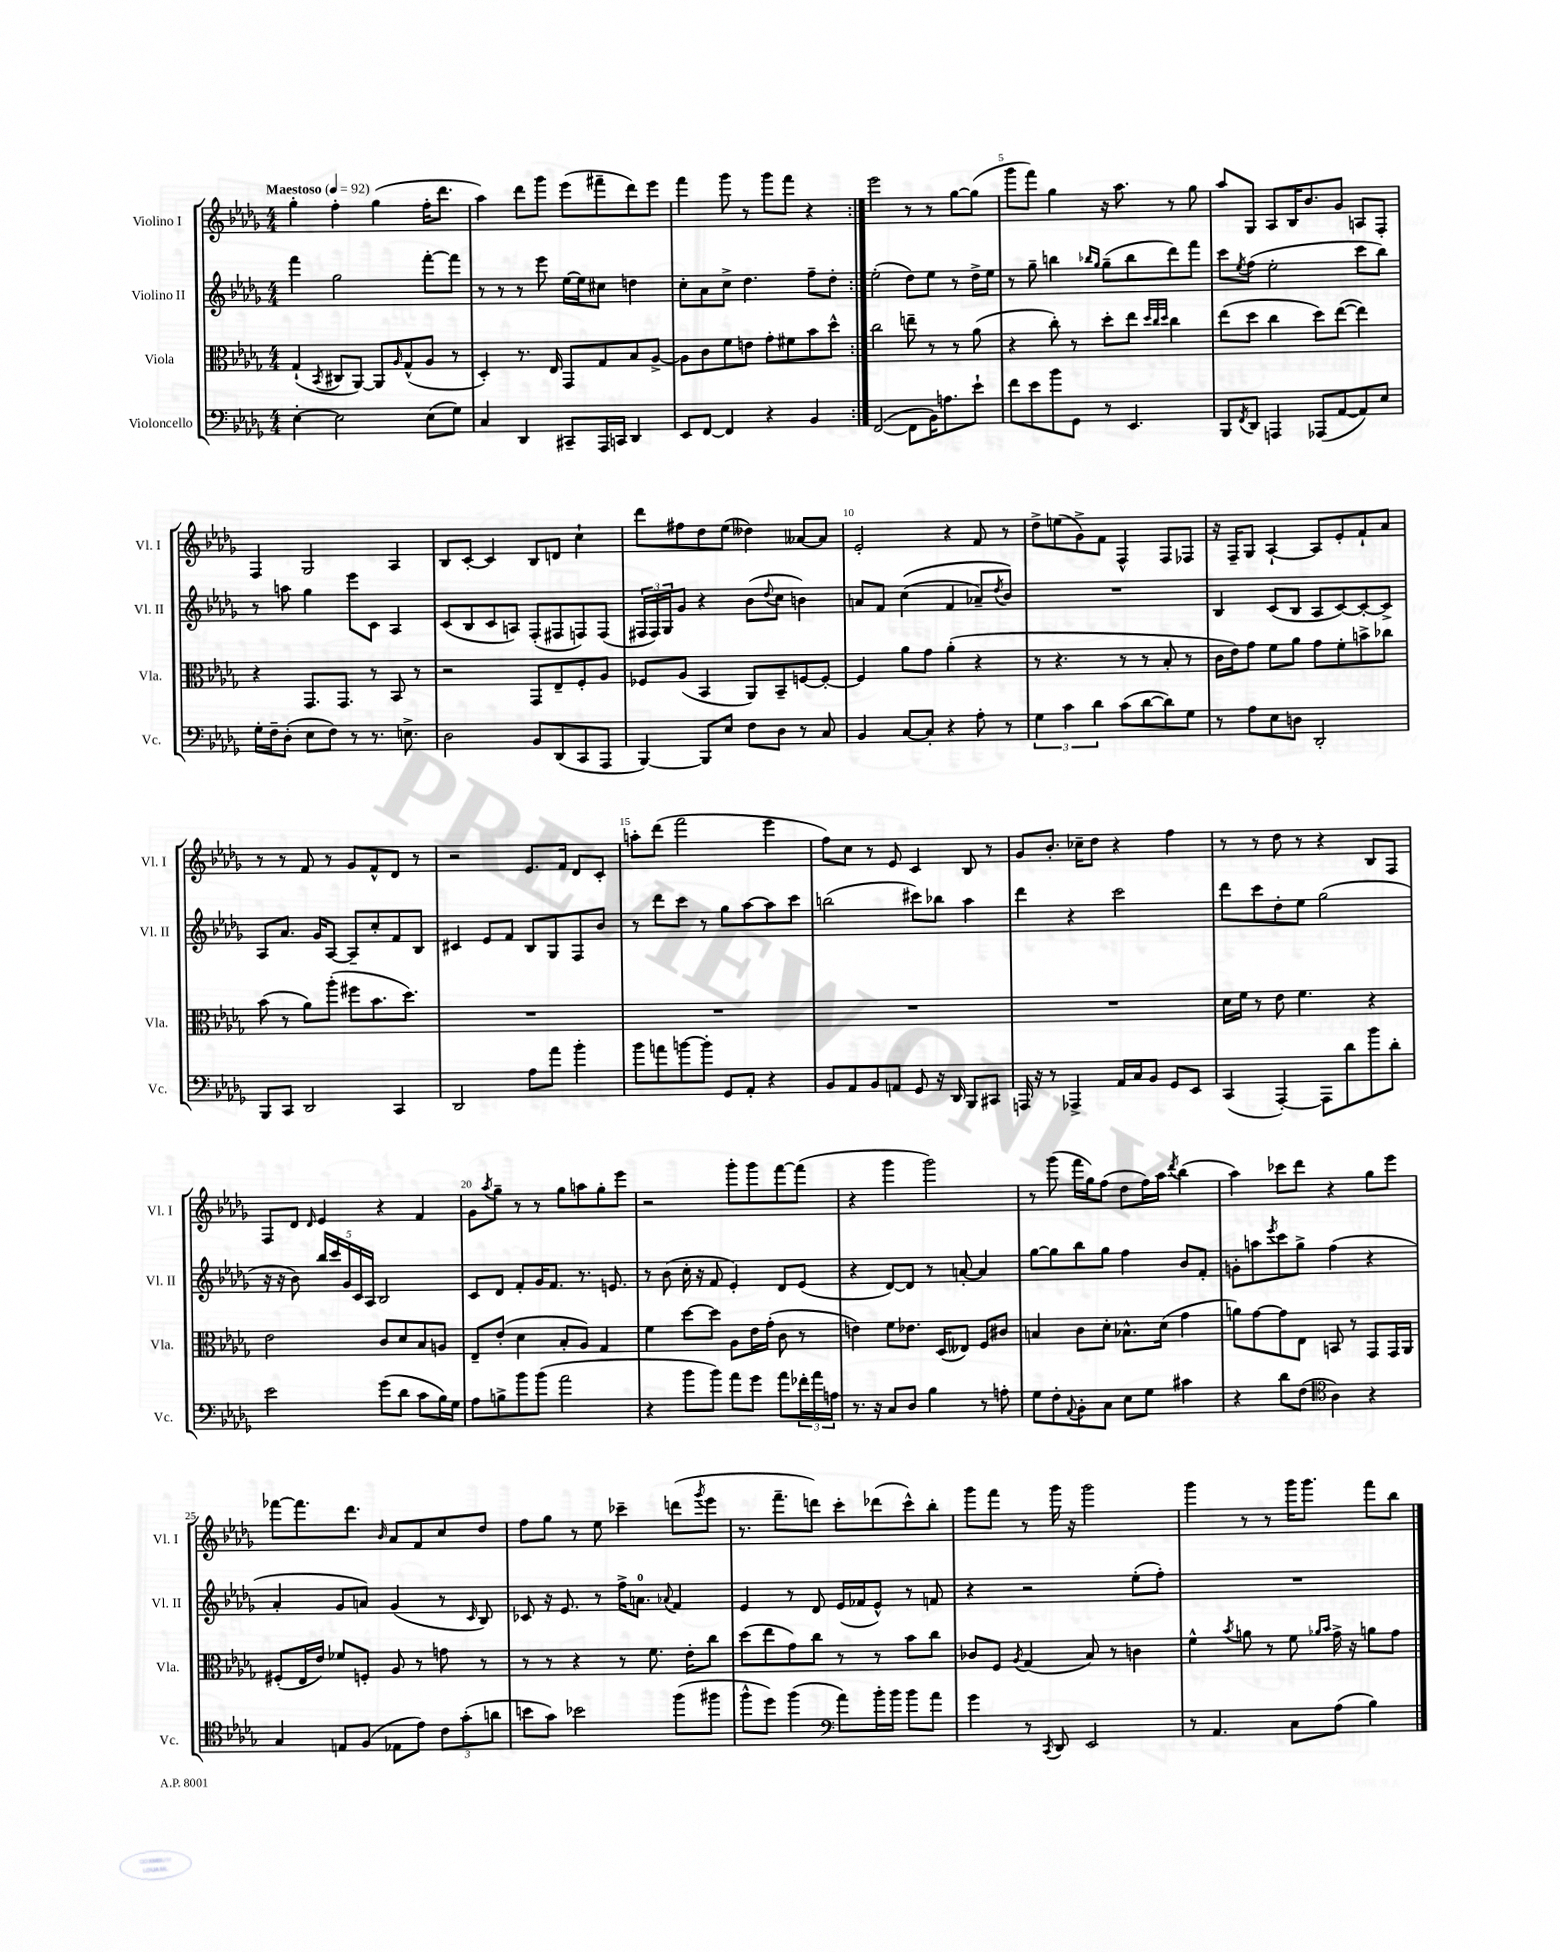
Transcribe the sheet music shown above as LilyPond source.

<<
\new StaffGroup <<
\new Staff = "s0" \with { instrumentName = "Violino I" shortInstrumentName = "Vl. I" } {
    \clef treble \key des \major \numericTimeSignature \time 4/4 \tempo "Maestoso" 4 = 92
    \repeat volta 2 { ges''4-. f''4-. ges''4( f''16-. des'''8. |
    aes''4) des'''8 ges'''8 ees'''8( fis'''8-- des'''8) ees'''8 |
    f'''4 ges'''8 r8 ges'''8 f'''8 r4 | }
    ees'''2 r8 r8 ges''8~ ges''8( |
    ges'''8 f'''8) ges''4 r16 aes''8. r8 ges''8 |
    aes''8 ges8 aes8 bes16 bes'8. ges'8 a8 f8-. |
    f4 ges2 aes4 |
    bes8 c'8~-. c'4 bes8 d'8 c''4-! |
    des'''8 fis''8 des''8 ees''8( deses''4) aeses'8~ aeses'8 |
    ees'2-. r4 f'8 r8 |
    des''8-> e''8( ges'8->) f'8 f4-^ f8 fes8 |
    r16 f16-- ges8 aes4~-! aes8 ees'8-. f'8-! aes'8 |
    r8 r8 f'8 r8 ges'8 f'8-^ des'8 r8 |
    r2 ees'8. f'16 des'8 c'8-. |
    a''8-. des'''8( f'''2 ees'''4 |
    f''8) c''8 r8 ees'8 c'4 bes8 r8 |
    ges'8 bes'8.-. ces''16-- des''8 r4 f''4 |
    r8 r8 des''8 r8 r4 bes8 f8 |
    f8 des'8 \grace { des'16 } ees'4 r4 f'4 |
    ges'8 \acciaccatura { aes''8 } ges''8-- r8 r8 ges''8 a''8 ges''8-. ees'''8 |
    r2 ges'''8-. ges'''8 f'''8~ f'''8( |
    r4 ges'''4 ges'''2) |
    r8 ges'''8( f'''16 ges''16) f''8( des''8 f''16) aes''16 \acciaccatura { des'''8 } bes''4( |
    aes''4) ces'''8 des'''8 r4 ges''8 ees'''8 |
    fes'''8~ fes'''8. des'''8. \grace { bes'16 } aes'8 f'8 c''8 des''8 |
    f''8 ges''8 r8 ees''8 ces'''4-- d'''8( \acciaccatura { ges'''8 } ees'''8 |
    r8. f'''8.-- d'''8) c'''8-. des'''8( c'''8-^) bes''8-. |
    ges'''8 f'''8 r8 ges'''16 r16 ges'''2 |
    ges'''4 r8 r8 ges'''16 ges'''8. f'''8 bes''8 \bar "|." |
}
\new Staff = "s1" \with { instrumentName = "Violino II" shortInstrumentName = "Vl. II" } {
    \clef treble \key des \major \numericTimeSignature \time 4/4
    \repeat volta 2 { f'''4 ges''2 f'''8~-. f'''8 |
    r8 r8 r8 ees'''8 ees''16~ ees''16 cis''8 d''4 |
    c''8-. aes'8 c''8-> des''4. f''8-- des''8-. | }
    ees''2-.( des''8) ees''8 r8 des''16-> ees''16 |
    r8 ges''8-- b''4 \grace { bes''16 ges''16 } ges''8--( bes''8 des'''8) f'''8 |
    c'''8 \acciaccatura { ees''8 } f''8( ees''2-. c'''8 bes''8) |
    r8 a''8 ges''4 ees'''8 c'8 aes4 |
    c'8( bes8 c'8 a8) f8-.( fis8 f8) f8( |
    \tuplet 3/2 { fis16 fis16) ges16 } ges'8 r4 bes'8( \appoggiatura { des''8 } c''8 b'4) |
    a'8 f'8 c''4(\( f'4 aes'8--) \acciaccatura { des''8 } bes'8\) |
    R1 |
    bes4 c'8( bes8 aes8 c'8~) c'8~-. c'8-> |
    aes8 aes'8. ges'16 aes8~ aes8-- c''8-. f'8 bes8 |
    cis'4 ees'8 f'8 bes8 ges8 f8 bes'8 |
    r8 des'''8 c'''8 r8 ges''8 aes''8~ aes''8 c'''8 |
    b''2( cis'''8) bes''8 aes''4 |
    des'''4 r4 c'''2 |
    des'''8 c'''8 des''8-. ees''8 ges''2( |
    r16 r16 bes'8) \tuplet 5/4 { bes''16 c'''16 ges'16 c'16 aes16 } bes2 |
    c'8 des'8 f'8-. ges'16 f'8. r8. e'8. |
    r8 bes'8( c''16-. r16 f'8 ees'4-.) des'8 ees'8( |
    r4 des'8~) des'8 r8 a'8~-. a'4 |
    ges''8~ ges''8 bes''8 ges''8 f''4 bes'8 f'8-. |
    g'8-. a''8 \acciaccatura { ees'''8 } c'''8 ges''8-> f''4( r4 |
    aes'4-. ges'8 a'8) ges'4( r8 \grace { c'16 } bes8) |
    ces'8 r16 ees'8. r8 f''16-> a'8.-0 \appoggiatura { aes'8 } f'4 |
    ees'4 r8 des'8 ees'16( fes'16 ees'8-^) r8 f'8 |
    r4 r2 ees''8-.( f''8-.) |
    R1 \bar "|." |
}
\new Staff = "s2" \with { instrumentName = "Viola" shortInstrumentName = "Vla." } {
    \clef alto \key des \major \numericTimeSignature \time 4/4
    \repeat volta 2 { ges4-!( \acciaccatura { bes,8 } cis8 aes,8~) aes,8 \grace { aes16 } ges8-^( aes8 r8 |
    des4-.) r8. ees16 ges,8 ges8 bes8 aes8~-> |
    aes8 c'8 f'8 e'8 ges'8-. fis'8 bes'8 des''8-^ | }
    c''2 e''8-- r8 r8 aes'8( |
    r4 c''8-.) r8 des''8-. ees''8 \grace { des''32 c''32 des''32 } c''4 |
    ees''8( des''8 c''4 des''8) ees''8~( ees''4) |
    r4 ges,8. ges,8. r8 bes,8 r8 |
    r2 ges,8 ees8-- f8-. aes8 |
    fes8 aes8( bes,4 aes,8) bes,8-- f8~ f8~-. |
    f4 aes'8 ges'8 aes'4-.( r4 |
    r8 r4. r8 r8 bes8-. r8 |
    c'16 ees'16) ges'8 f'8 aes'8 ges'8 f'8-. b'8-> ces''8 |
    bes'8( r8 aes'8) aes''8-.( fis''8 bes'8. des''8.) |
    R1 |
    R1 |
    R1 |
    R1 |
    des'16 f'16 r8 ees'8 f'4. r4 |
    ees'2 c'8 des'8 bes8 a8 |
    ees8-- ees'8-.( des'4 bes8-. aes8) ges4 |
    f'4 des''8~ des''8 aes8 ees'16 ges'16-.( c'8 r8 |
    e'4) f'8 ees'8. des16( eeses8) f8 cis'8 |
    b4 c'8 des'8-. bes8.-^ des'16( ges'4 |
    a'8) ges'8~ ges'8 ees8 b,8 r8 ges,8 ges,16 aes,16 |
    fis8-.( ees16 ees'16) fes'8 f8-. aes8 r8 g'8 r8 |
    r8 r8 r4 r8 f'8. ees'16-. c''8 |
    des''8( ees''8 ges'8) c''8 r8 r8 bes'8 c''8 |
    ces'8 f8 \acciaccatura { aes8 } ges4( bes8) r8 c'4 |
    f'4-^ \acciaccatura { bes'8 } a'8 r8 f'8 \grace { aes'16 bes'16 } ges'16-> r16 a'8 ges'8 \bar "|." |
}
\new Staff = "s3" \with { instrumentName = "Violoncello" shortInstrumentName = "Vc." } {
    \clef bass \key des \major \numericTimeSignature \time 4/4
    \repeat volta 2 { ees4~-. ees2 ees8( ges8) |
    c4 des,4 cis,8-- aes,,16 c,16 des,4 |
    ees,8 f,8~ f,4 r4 bes,4 | }
    f,2~( f,8 bes,16) a8. ees'8-! |
    f'8 ees'8 bes'8 ges,8 r8 ees,4. |
    bes,,8 \acciaccatura { f,8 } des,8 a,,4 aes,,8( aes,8~ aes,8) ees8 |
    ges16-. f16-- des8-.( ees8 f8) r8 r8. e8.-> |
    des2 bes,8 des,8( c,8 aes,,8 |
    bes,,4~) bes,,8 ees8 f8 des8 r8 c8 |
    bes,4 c8~ c8-. r4 aes8-. r8 |
    \tuplet 3/2 { ges4 c'4 des'4 } c'8( des'8~ des'8) ges8 |
    r8 aes8 ees8 d8 des,2-. |
    bes,,8 c,8 des,2 c,4 |
    des,2 aes8 aes'8 bes'4-. |
    bes'8 a'8 b'8~ b'8-. ges,8 aes,8-. r4 |
    bes,8 aes,8 bes,8 a,8 ges,8 r16 des,16 bes,,8 cis,8 |
    a,,16 r16 r8 aes,,4-> aes,16 c16 bes,8 ges,8 ees,8 |
    c,4( aes,,4~-.) aes,,8 des'8 bes'8 des'8-. |
    ees'2 ges'8( des'8 c'8 bes16) ges16 |
    aes8 b8-> bes'8 bes'8( aes'2 |
    r4 bes'8 bes'8) aes'8 ges'8 aes'8 \tuplet 3/2 { fes'16-. aes'16 a16 } |
    r8. r16 c8 des8 bes4 r8 a8-. |
    ges8 f8-. \appoggiatura { aes,8 } bes,8-. c8 ees8 ges8 cis'4 |
    r4 des'8 f8( \clef tenor aes4) r4 |
    ges4 e8 f8( ees8 ees'8) \tuplet 3/2 { c'8 ges'8-.( a'8 } |
    b'8 ges'8) bes'2 f''8( fis''8 |
    f''8-^ des''8) f''4( \clef bass aes'8) bes'16-. bes'16 bes'8 aes'8 |
    ges'4 r8 \acciaccatura { c,8 } des,8 ees,2 |
    r8 aes,4. c8 aes8( bes4) \bar "|." |
}
>>
>>
\layout { \context { \Score \override BarNumber.break-visibility = ##(#f #t #t) barNumberVisibility = #(every-nth-bar-number-visible 5) } }
